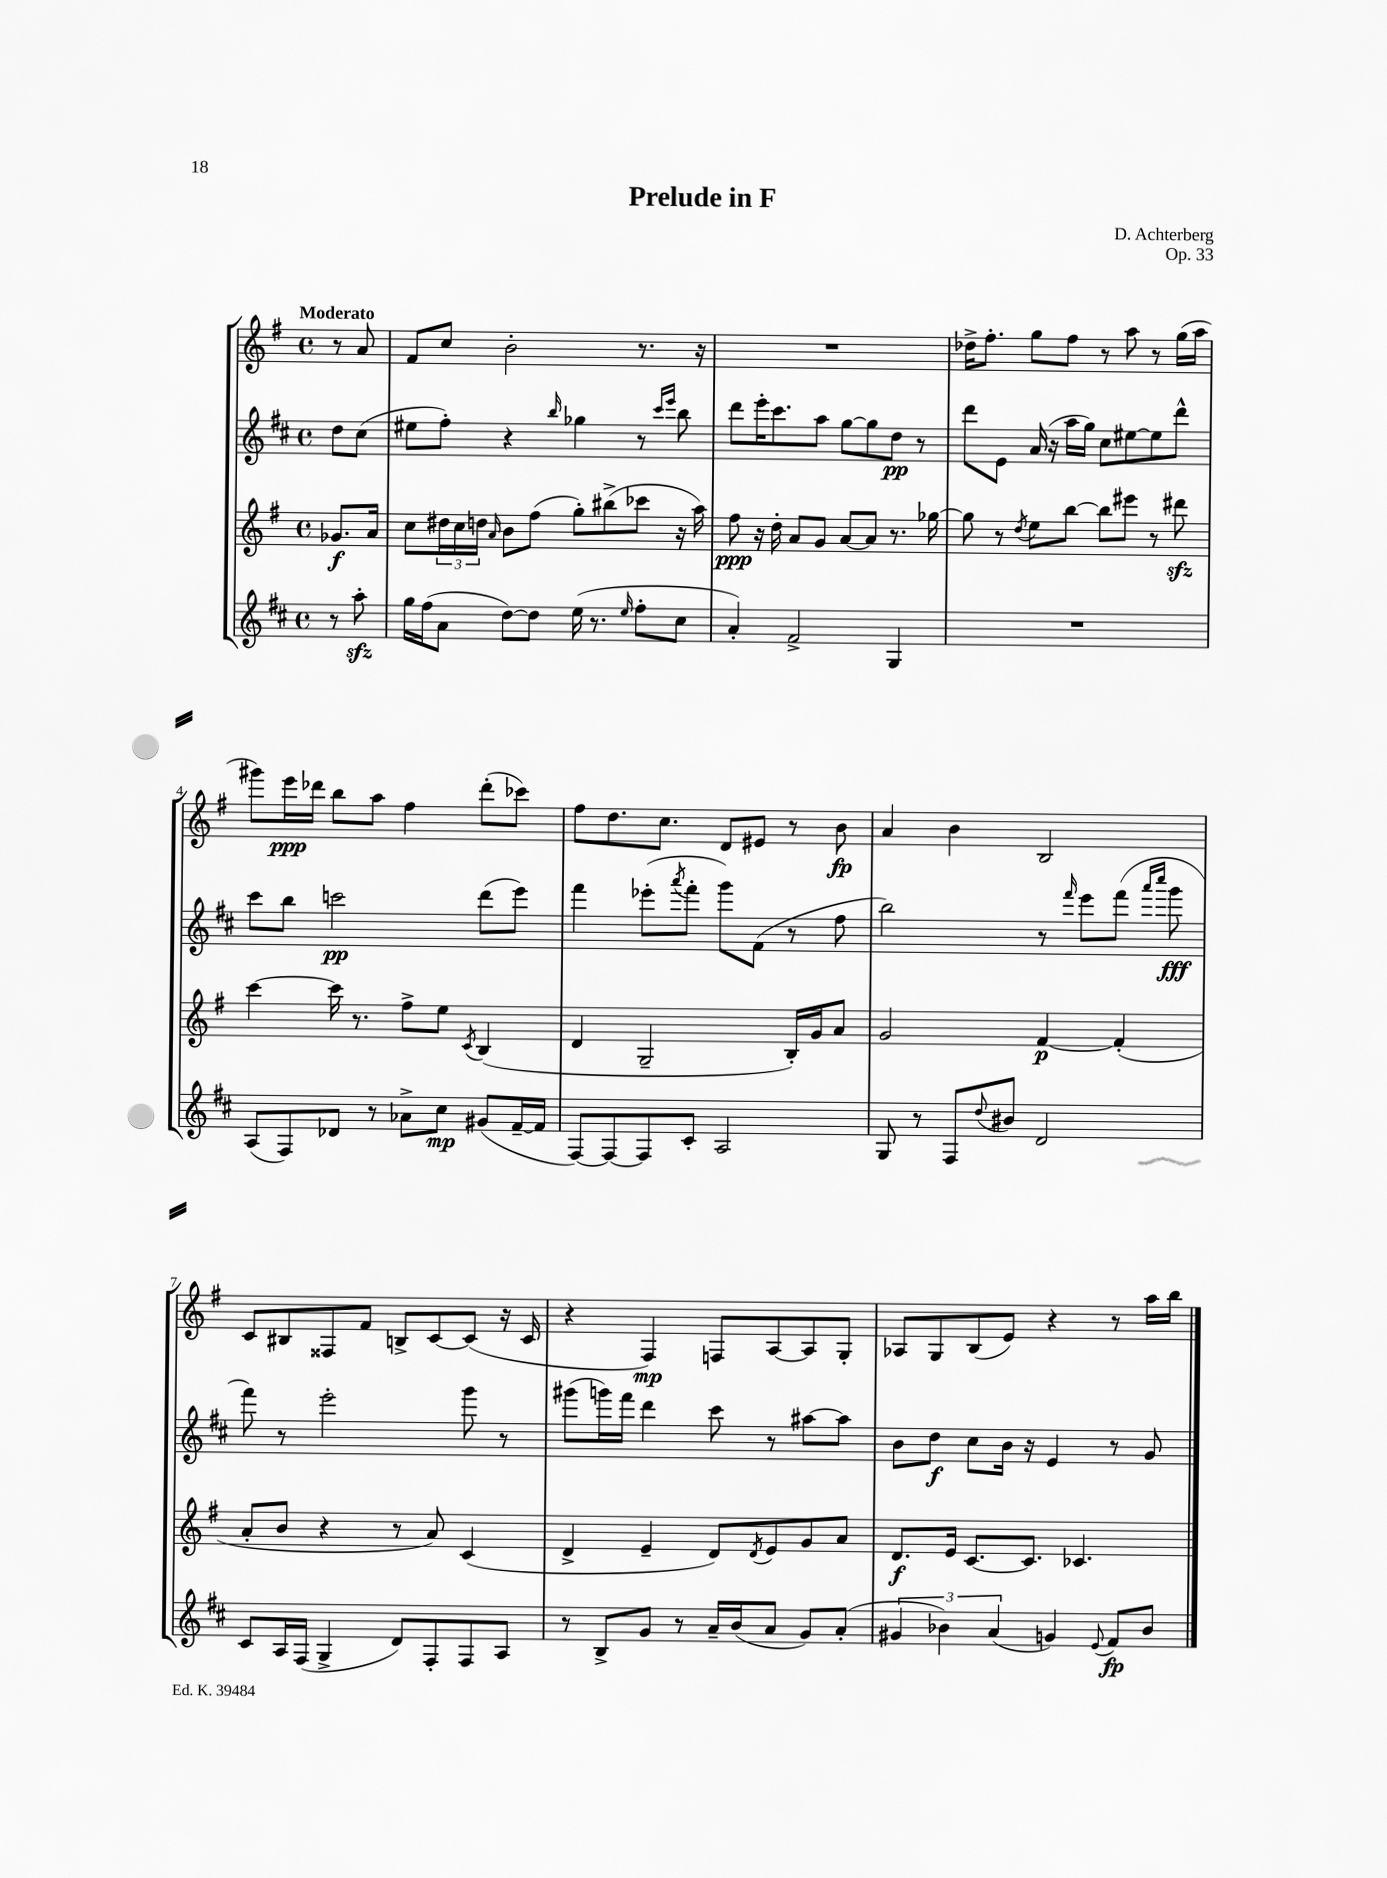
\header { title = "Prelude in F" composer = "D. Achterberg" opus = "Op. 33" }
<<
\new StaffGroup <<
\new Staff = "s0" {
    \clef treble \key g \major \defaultTimeSignature \time 4/4 \partial 4 \tempo "Moderato"
    r8 a'8 |
    fis'8 c''8 b'2-. r8. r16 |
    R1 |
    des''16-> fis''8.-. g''8 fis''8 r8 a''8 r8 g''16( a''16 |
    gis'''8) e'''16\ppp des'''16 b''8 a''8 fis''4 des'''8-.( ces'''8) |
    fis''8 d''8. c''8. d'8 eis'8 r8 b'8\fp |
    a'4 b'4 b2 |
    c'8 bis8 fisis8 fis'8 b8-> c'8~ c'8( r16 c'16 |
    r4 fis4\mp) f8 a8~ a8 g8-. |
    aes8 g8 b8( e'8) r4 r8 a''16 b''16 \bar "|." |
}
\new Staff = "s1" {
    \clef treble \key d \major \defaultTimeSignature \time 4/4 \partial 4
    d''8 cis''8( |
    eis''8 fis''8-.) r4 \grace { b''16 } ges''4 r8 \grace { cis'''16 e'''16 } b''8 |
    d'''8 e'''16-. cis'''8. a''8 g''8~ g''8 d''8\pp r8 |
    d'''8 e'8 a'16( r16 a''16 g''16) cis''8 eis''8~ eis''8 d'''8-^ |
    cis'''8 b''8 c'''2\pp d'''8( e'''8) |
    fis'''4 ees'''8-.( \acciaccatura { a'''8 } fis'''8-. g'''8) fis'8( r8 fis''8 |
    b''2) r8 \grace { fis'''16 } e'''8 fis'''8( \grace { a'''16 cis''''16 } g'''8\fff |
    fis'''8) r8 e'''2-. g'''8 r8 |
    gis'''8( g'''16) fis'''16 d'''4 cis'''8 r8 ais''8~ ais''8 |
    b'8 d''8\f cis''8 b'16 r16 e'4 r8 g'8 \bar "|." |
}
\new Staff = "s2" {
    \clef treble \key g \major \defaultTimeSignature \time 4/4 \partial 4
    ges'8.\f a'16 |
    c''8 \tuplet 3/2 { dis''16 c''16 d''16 } \grace { a'16 } b'8 fis''8( g''8-.) bis''8->( ces'''8 r16 a''16) |
    fis''8\ppp r16 d''16-. a'8 g'8 a'8~ a'8 r8. ges''16~ |
    ges''8 r8 \acciaccatura { d''8 } e''8 b''8~ b''8 eis'''8 r8 dis'''8\sfz |
    c'''4~ c'''16 r8. fis''8-> e''8 \acciaccatura { c'8 } b4( |
    d'4 g2-- b16-.) g'16 a'8 |
    g'2 fis'4~\p fis'4-.( |
    a'8-. b'8 r4 r8 a'8) c'4( |
    d'4-> e'4-- d'8) \acciaccatura { d'8 } e'8 g'8 a'8 |
    d'8.\f e'16 c'8.~ c'8. ces'4. \bar "|." |
}
\new Staff = "s3" {
    \clef treble \key d \major \defaultTimeSignature \time 4/4 \partial 4
    r8 a''8-.\sfz |
    g''16 fis''16( a'8 d''8~) d''8 e''16( r8. \grace { e''16 } fis''8-. cis''8 |
    a'4-.) fis'2-> g4 |
    R1 |
    a8( fis8) des'8 r8 aes'8-> cis''8\mp gis'8( fis'16~-- fis'16 |
    fis8~) fis8~ fis8 cis'8-. a2 |
    g8 r8 fis8 \appoggiatura { d''8 } bis'8 d'2 |
    cis'8 a16 fis16( g4-> d'8) fis8-. fis8 a8 |
    r8 b8-> g'8 r8 a'16-- b'16( a'8 g'8) a'8-.( |
    \tuplet 3/2 { gis'4 bes'4) a'4( } g'4) \appoggiatura { e'8 } fis'8\fp bes'8 \bar "|." |
}
>>
>>
